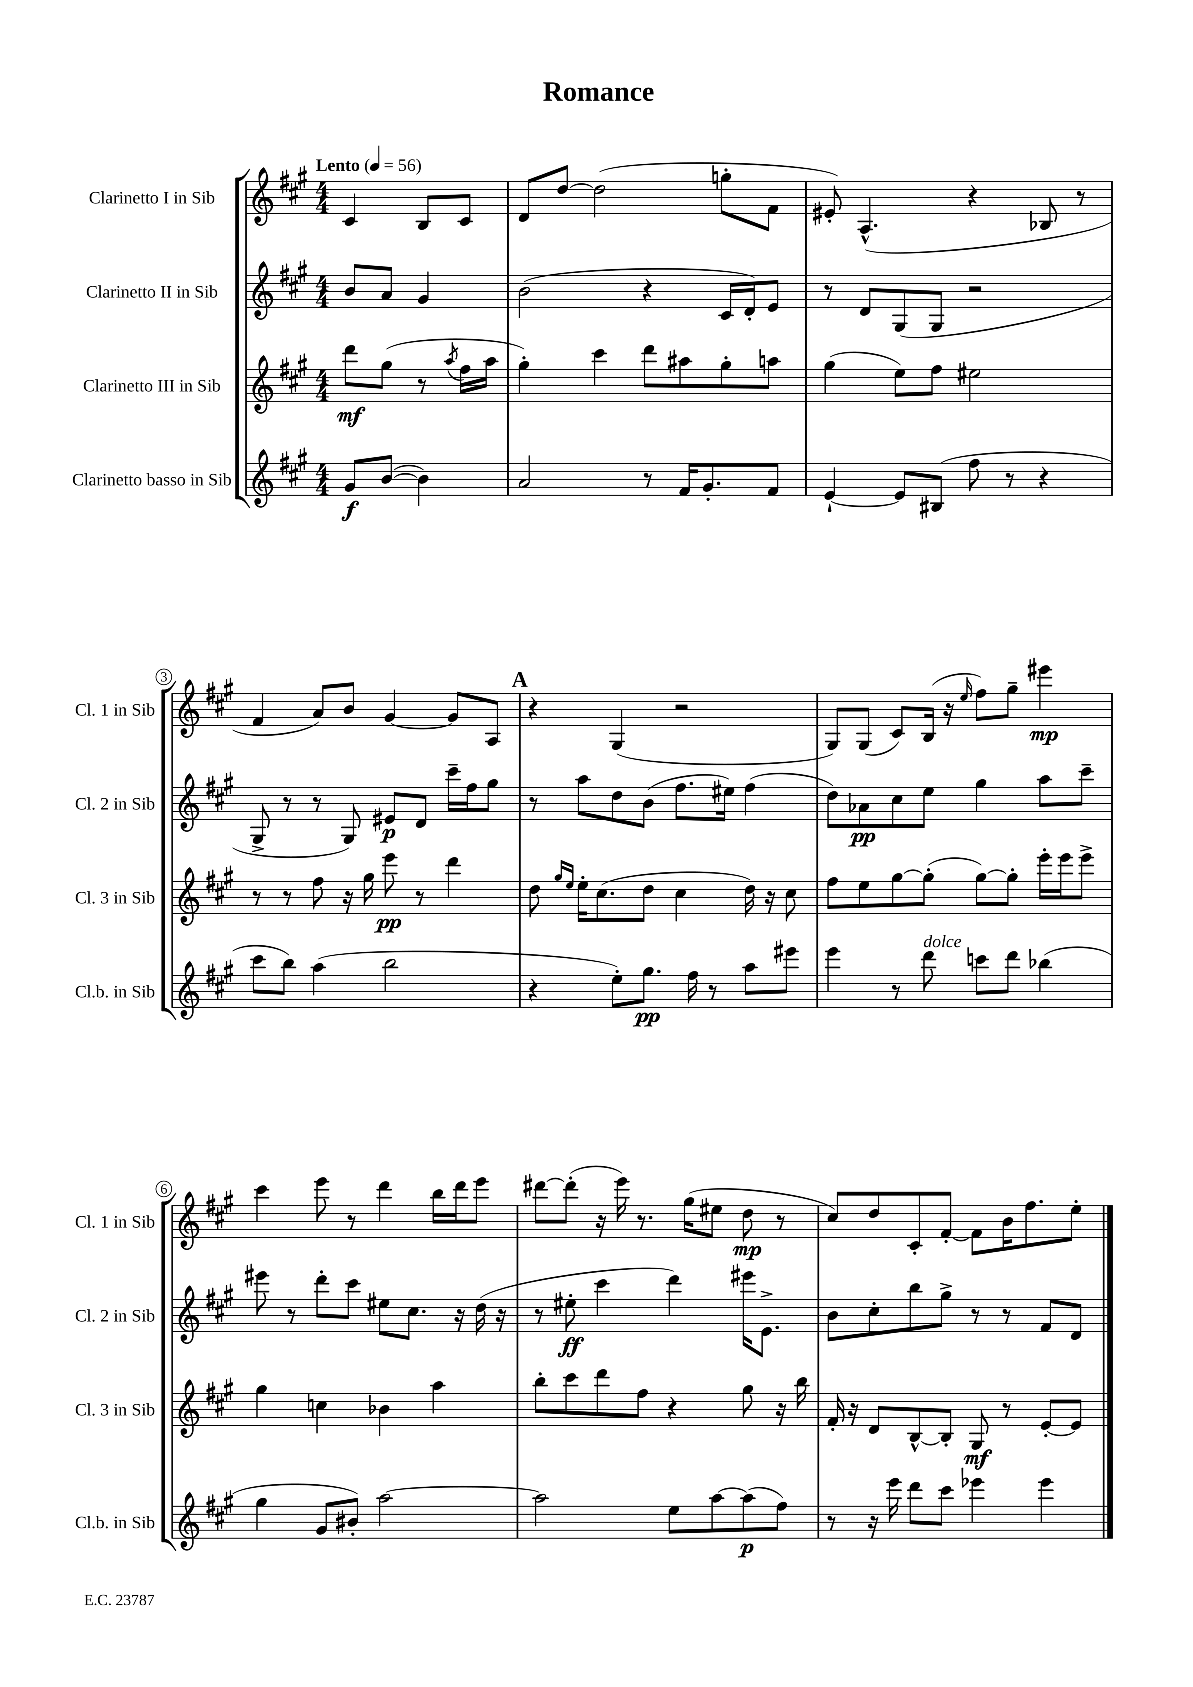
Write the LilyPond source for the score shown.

\header { title = "Romance" }
<<
\new StaffGroup <<
\new Staff = "s0" \with { instrumentName = "Clarinetto I in Sib" shortInstrumentName = "Cl. 1 in Sib" } {
    \clef treble \key a \major \numericTimeSignature \time 4/4 \partial 2 \tempo "Lento" 4 = 56
    cis'4 b8 cis'8 |
    d'8 d''8~ d''2( g''8-. fis'8 |
    eis'8-.) a4.-^( r4 bes8 r8 |
    fis'4 a'8) b'8 gis'4~ gis'8 a8 |
    \mark \markup { \bold "A" } r4 gis4( r2 |
    gis8) gis8( cis'8) b16( r16 \grace { e''16 } fis''8) gis''8-- eis'''4\mp |
    cis'''4 e'''8 r8 d'''4 b''16 d'''16 e'''8 |
    dis'''8~ dis'''8-.( r16 e'''16) r8. gis''16( eis''8 d''8\mp r8 |
    cis''8) d''8 cis'8-. fis'8~-. fis'8 b'16 fis''8. e''8-. \bar "|." |
}
\new Staff = "s1" \with { instrumentName = "Clarinetto II in Sib" shortInstrumentName = "Cl. 2 in Sib" } {
    \clef treble \key a \major \numericTimeSignature \time 4/4 \partial 2
    b'8 a'8 gis'4 |
    b'2( r4 cis'16 d'16-.) e'8 |
    r8 d'8 gis8( gis8 r2 |
    gis8-> r8 r8 gis8) eis'8\p d'8 cis'''16-- fis''16 gis''8 |
    \mark \markup { \bold "A" } r8 a''8 d''8 b'8( fis''8. eis''16) fis''4( |
    d''8) aes'8\pp cis''8 e''8 gis''4 a''8 cis'''8-- |
    eis'''8 r8 d'''8-. cis'''8 eis''8 cis''8. r16 d''16( r16 |
    r8 eis''8-.\ff cis'''4 d'''4) eis'''16 e'8.-> |
    b'8 cis''8-. b''8 gis''8-> r8 r8 fis'8 d'8 \bar "|." |
}
\new Staff = "s2" \with { instrumentName = "Clarinetto III in Sib" shortInstrumentName = "Cl. 3 in Sib" } {
    \clef treble \key a \major \numericTimeSignature \time 4/4 \partial 2
    d'''8\mf gis''8( r8 \acciaccatura { a''8 } fis''16 a''16 |
    gis''4-.) cis'''4 d'''8 ais''8 gis''8-. a''8 |
    gis''4( e''8) fis''8 eis''2 |
    r8 r8 fis''8 r16 gis''16 e'''8\pp r8 d'''4 |
    \mark \markup { \bold "A" } d''8 \grace { gis''16 e''16 } e''16-. cis''8.( d''8 cis''4 d''16) r16 cis''8 |
    fis''8 e''8 gis''8~ gis''8-.( gis''8~) gis''8-. e'''16-. e'''16 e'''8-> |
    gis''4 c''4 bes'4 a''4 |
    b''8-. cis'''8 d'''8 fis''8 r4 gis''8 r16 b''16 |
    fis'16-. r16 d'8 b8~-^ b8-. gis8\mf r8 e'8~-. e'8 \bar "|." |
}
\new Staff = "s3" \with { instrumentName = "Clarinetto basso in Sib" shortInstrumentName = "Cl.b. in Sib" } {
    \clef treble \key a \major \numericTimeSignature \time 4/4 \partial 2
    gis'8\f b'8~( b'4) |
    a'2 r8 fis'16 gis'8.-. fis'8 |
    e'4~-! e'8 bis8( fis''8 r8 r4 |
    cis'''8 b''8) a''4( b''2 |
    \mark \markup { \bold "A" } r4 e''8-.) gis''8.\pp fis''16 r8 a''8 eis'''8 |
    e'''4 r8 d'''8^\markup { \italic "dolce" } c'''8 d'''8 bes''4( |
    gis''4 gis'8 bis'8-.) a''2~ |
    a''2 e''8 a''8~ a''8\p( fis''8) |
    r8 r16 e'''16 d'''8 cis'''8 ees'''4 ees'''4 \bar "|." |
}
>>
>>
\layout { \context { \Score \override BarNumber.stencil = #(make-stencil-circler 0.1 0.3 ly:text-interface::print) } }
